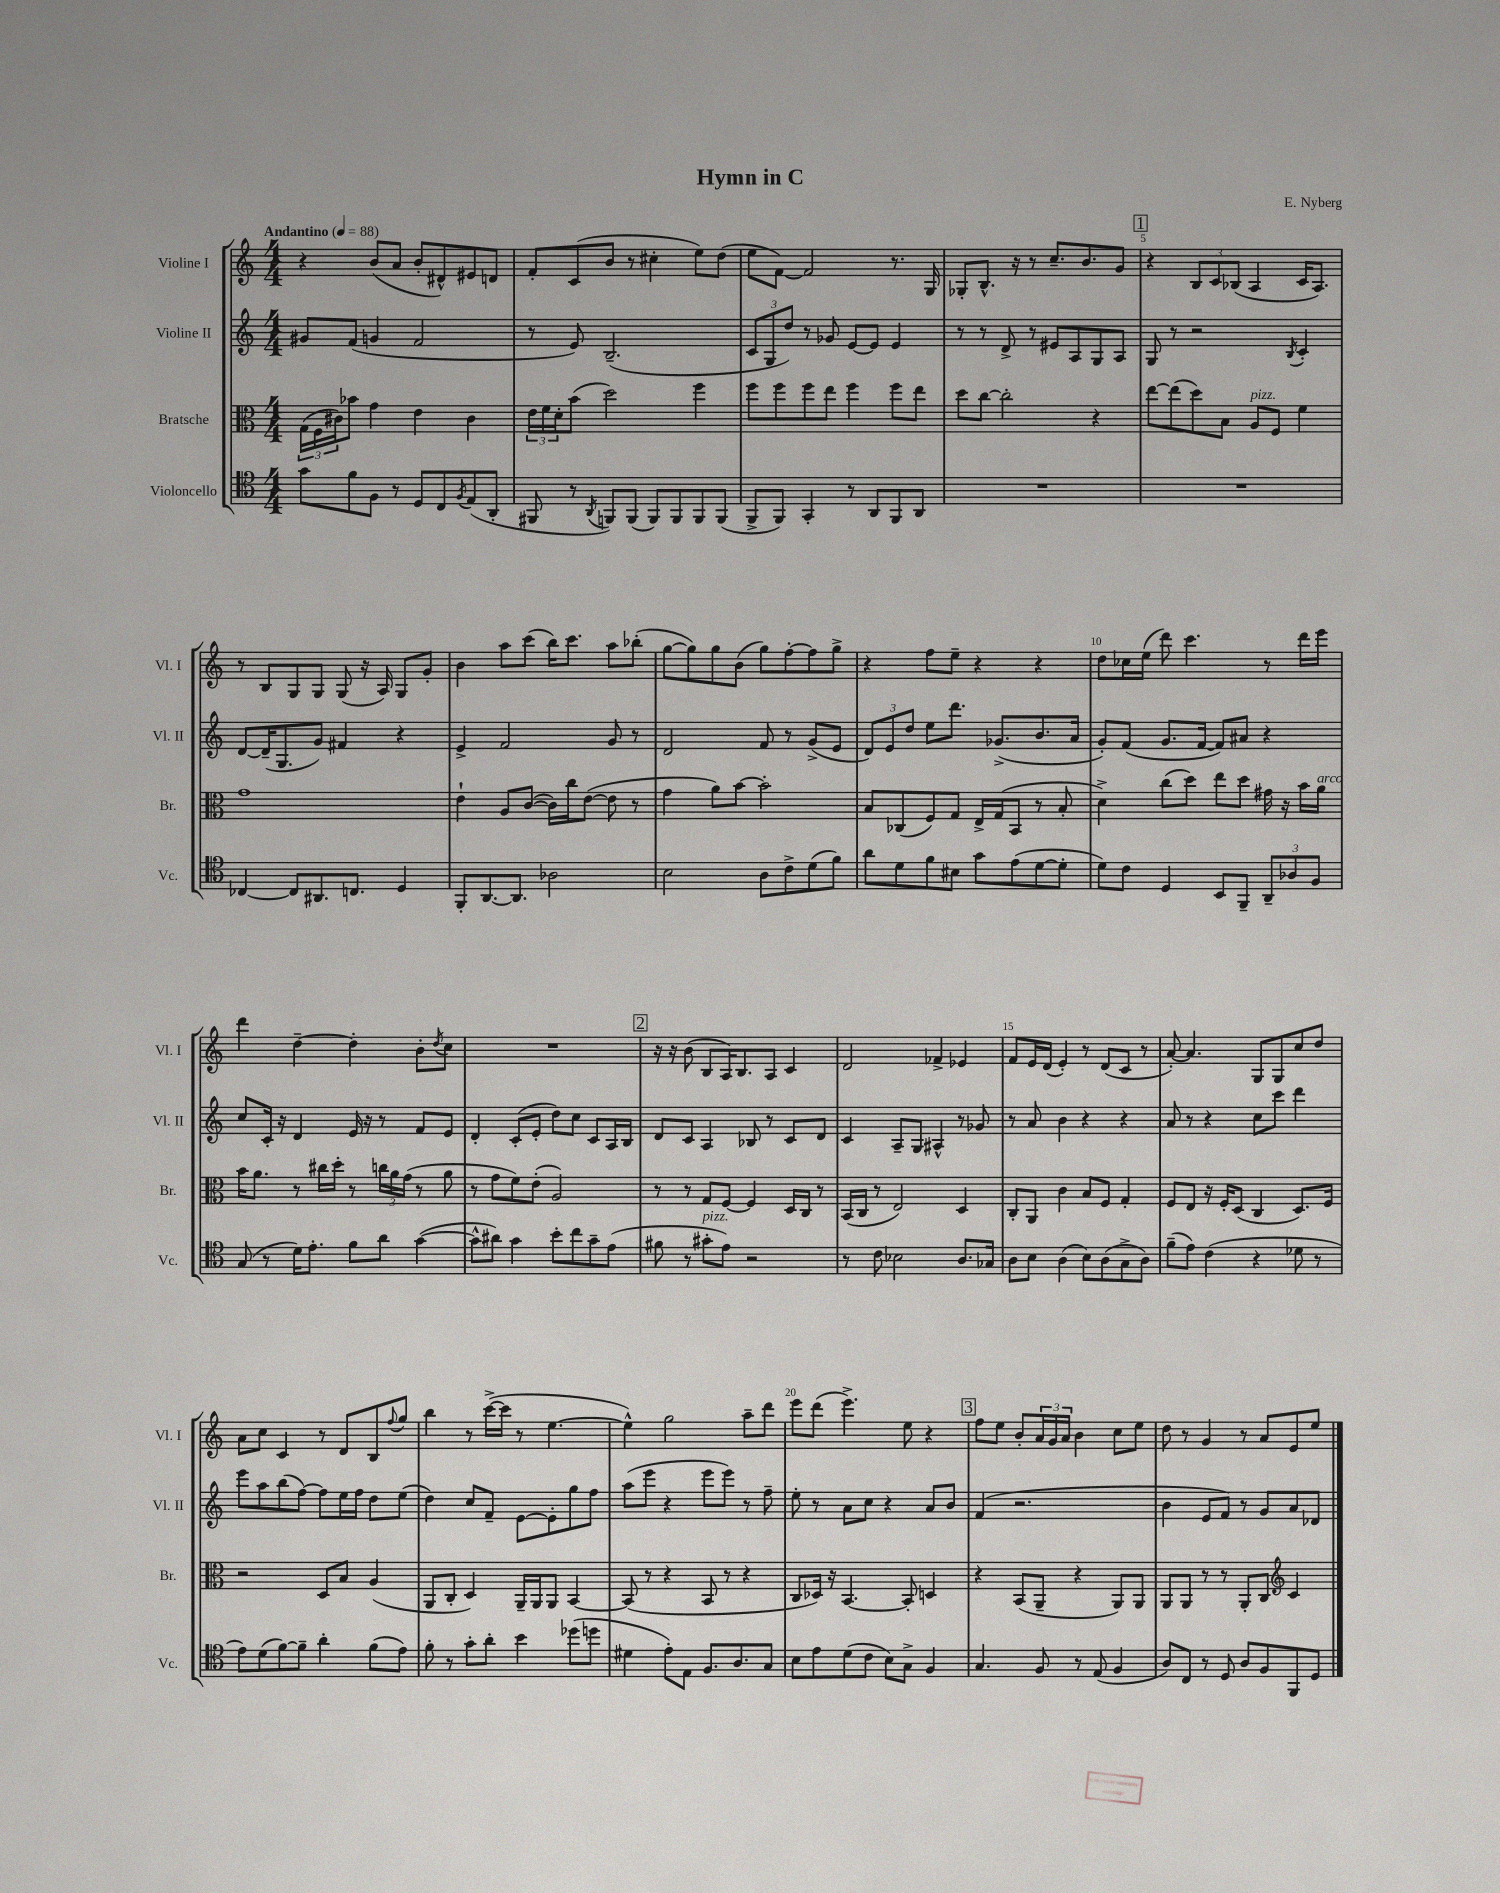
\header { title = "Hymn in C" composer = "E. Nyberg" }
<<
\new StaffGroup <<
\new Staff = "s0" \with { instrumentName = "Violine I" shortInstrumentName = "Vl. I" } {
    \clef treble \key c \major \numericTimeSignature \time 4/4 \tempo "Andantino" 4 = 88
    r4 b'8( a'8 b'8-. dis'8-^) eis'8 d'8 |
    f'8-. c'8( b'8 r8 cis''4-. e''8) d''8( |
    e''8 f'8~) f'2 r8. g16 |
    ges8-. b8.-^ r16 r8 c''8.-- b'8. g'8 |
    \mark \markup { \box "1" } r4 \tuplet 3/2 { b8 c'8 bes8( } a4 c'16 a8.) |
    r8 b8 g8 g8 g8( r16 a16) g8 g'8-. |
    b'4 a''8 c'''8( b''16) c'''8. a''8 bes''8-.( |
    g''8~ g''8) g''8 b'8( g''8) f''8~-. f''8 g''8-> |
    r4 f''8 e''8-- r4 r4 |
    d''8 ces''16 e''16( d'''8) c'''4. r8 d'''16 e'''16 |
    d'''4 d''4~-- d''4-. b'8-. \acciaccatura { d''8 } c''8 |
    R1 |
    \mark \markup { \box "2" } r16 r16 b'8( b8 a16) b8. a8 c'4 |
    d'2 fes'4-> ees'4 |
    f'8 e'16 d'16( e'4-.) r8 d'8( c'8 r8 |
    a'8~-.) a'4. g8 g8 c''8 d''8 |
    a'8 c''8 c'4 r8 d'8 b8 \appoggiatura { f''8 } g''8 |
    b''4 r8 c'''16~->( c'''16 r8 e''4.~ |
    e''4-^) g''2 a''8-- d'''8 |
    e'''8 d'''8( e'''4.->) e''8 r4 |
    \mark \markup { \box "3" } f''8 e''8 b'8-. \tuplet 3/2 { a'16 g'16 a'16 } b'4 c''8 e''8 |
    d''8 r8 g'4 r8 a'8 e'8 e''8 \bar "|." |
}
\new Staff = "s1" \with { instrumentName = "Violine II" shortInstrumentName = "Vl. II" } {
    \clef treble \key c \major \numericTimeSignature \time 4/4
    gis'8 f'8( g'4 f'2 |
    r8 e'8) b2.--( |
    \tuplet 3/2 { c'8 g8 d''8) } r8 ges'8 e'8~ e'8 e'4 |
    r8 r8 d'8-> r8 eis'8 a8 g8 a8 |
    \mark \markup { \box "1" } g8 r8 r2 \acciaccatura { b8 } c'4-. |
    d'8~ d'16--( g8. g'8) fis'4 r4 |
    e'4-> f'2 g'8 r8 |
    d'2 f'8 r8 g'8->( e'8 |
    \tuplet 3/2 { d'8) e'8 d''8 } e''8 d'''8. ges'8.->( b'8. a'16 |
    g'8-.) f'8( g'8. f'16~ f'8) ais'8 r4 |
    c''8 c'16-. r16 d'4 e'16 r16 r8 f'8 e'8 |
    d'4-. c'8-.( e'8-. d''8) c''8 c'8 a16 b16 |
    \mark \markup { \box "2" } d'8 c'8 a4 bes8 r8 c'8 d'8 |
    c'4 a8-- g8 ais4-^ r8 ges'8 |
    r8 a'8 b'4 r4 r4 |
    a'8 r8 r4 c''8 c'''8 d'''4 |
    e'''8 a''8 b''8( f''8~) f''8 e''16 f''16 d''8 e''8( |
    d''4) c''8 f'8-- e'8~ e'8-. g''8 f''8 |
    a''8( e'''8 r4 e'''8 e'''8) r8 f''8-- |
    e''8-. r8 a'8 c''8 r4 a'8 b'8 |
    \mark \markup { \box "3" } f'4( r2. |
    b'4 e'8 f'8) r8 g'8 a'8 des'8 \bar "|." |
}
\new Staff = "s2" \with { instrumentName = "Bratsche" shortInstrumentName = "Br." } {
    \clef alto \key c \major \numericTimeSignature \time 4/4
    \tuplet 3/2 { g16( f16 cis'16) } bes'8 g'4 e'4 cis'4 |
    \tuplet 3/2 { e'16 f'16 d'16-. } b'8( d''2) f''4 |
    f''8 f''8 f''8 e''8 f''4 f''8 e''8 |
    d''8 c''8~ c''2-. r4 |
    \mark \markup { \box "1" } e''8~ e''8( d''8) b8 a8^\markup { \italic "pizz." } f8 f'4 |
    g'1 |
    e'4-! a8 c'8~( c'16) c''16 e'8~( e'8 r8 |
    g'4 a'8) b'8~ b'2-. |
    b8 ces8( f8) g8 e16-> g16( b,8 r8 b8-. |
    d'4->) c''8( d''8) e''8 d''8 gis'16 r16 b'16 a'16^\markup { \italic "arco" } |
    b'16 a'8. r8 cis''16 d''16-. r8 \tuplet 3/2 { c''16 a'16 g'16( } r8 a'8 |
    r8 g'8 f'8) e'8-.( a2) |
    \mark \markup { \box "2" } r8 r8 g8 f8~ f4 d16 c16 r8 |
    b,16( c16 r8 e2) d4 |
    c8-. a,8 c'4 b8 f8 g4-. |
    f8 e8 r16 f16-. d8( c4 d8.) f16 |
    r2 d8 b8 a4( |
    a,8 c8-. d4) a,16-- a,16 a,8 b,4~ |
    b,8( r8 r4 b,8 r8 r4 |
    c8 des16) r16 b,4.~ b,8-. d4 |
    \mark \markup { \box "3" } r4 b,8( a,8-- r4 a,8) a,8 |
    a,8 a,8 r8 r8 a,8-. c8 \clef treble c'4 \bar "|." |
}
\new Staff = "s3" \with { instrumentName = "Violoncello" shortInstrumentName = "Vc." } {
    \clef tenor \key c \major \numericTimeSignature \time 4/4
    g'8 f'8 f8 r8 d8 c8 \acciaccatura { f8 } e8( a,8-. |
    fis,8 r8 \acciaccatura { a,8 } f,8) f,8( f,8) f,8 f,8 f,8( |
    f,8-> f,8) g,4-. r8 a,8 f,8 a,8 |
    R1 |
    \mark \markup { \box "1" } R1 |
    ces4~ ces8 ais,8. c8. d4 |
    f,8-. a,8.~ a,8. aes2 |
    b2 a8 c'8-> d'8( f'8) |
    a'8 d'8 f'8 bis8 g'8 e'8( d'8~ d'8-. |
    d'8) c'8 d4 b,8 f,8-- \tuplet 3/2 { a,8-- aes8 f8 } |
    g8( r8 d'16) e'8.-. f'8 a'8 g'4~( |
    g'8-^ ais'8) g'4 b'8-. c''8 g'8-- e'8( |
    \mark \markup { \box "2" } fis'8 r8 gis'8-.^\markup { \italic "pizz." } e'8) r2 |
    r8 c'8 bes2 a8. ges16 |
    a8 b8 a4( b8) a8( g8-> a8) |
    f'8--( e'8) c'4( r4 des'8 r8 |
    e'8) d'8( f'8~) f'8-- a'4-. f'8( e'8) |
    f'8-. r8 g'8-. a'8-. b'4 des''8( d''8 |
    dis'4 e'8-.) e8 f8. a8. g8 |
    b8 e'8 d'8( c'8 b8) g8-> f4 |
    \mark \markup { \box "3" } g4. f8 r8 e8( f4 |
    a8) c8 r8 d8 a8 f8 f,8 d8 \bar "|." |
}
>>
>>
\layout { \context { \Score \override BarNumber.break-visibility = ##(#f #t #t) barNumberVisibility = #(every-nth-bar-number-visible 5) } }
